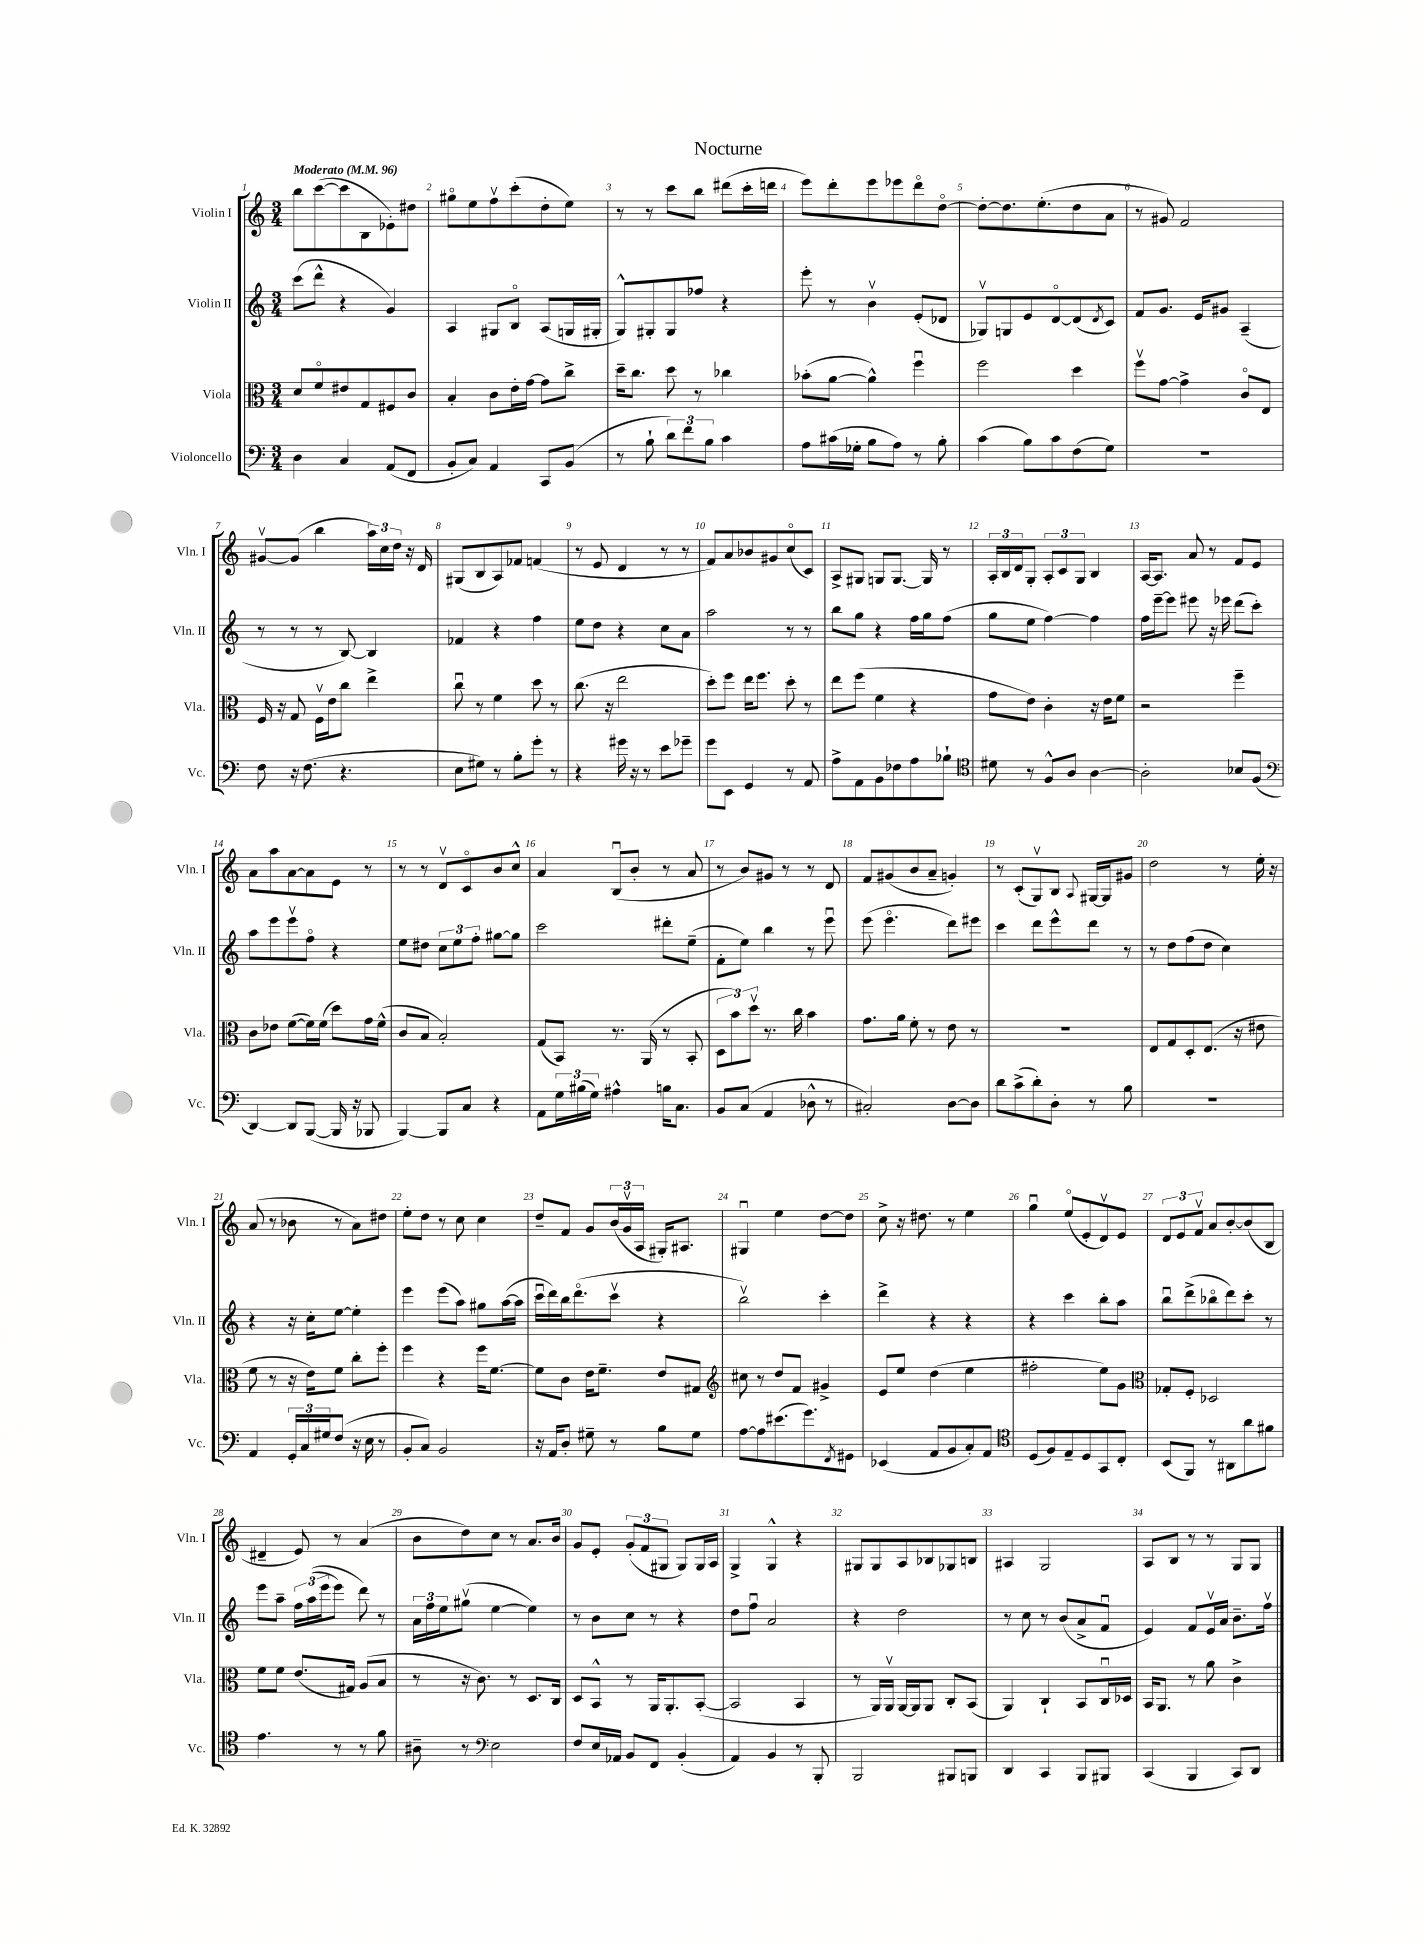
\header { title = "Nocturne" }
<<
\new StaffGroup <<
\new Staff = "s0" \with { instrumentName = "Violin I" shortInstrumentName = "Vln. I" } {
    \clef treble \key c \major \numericTimeSignature \time 3/4 \tempo "Moderato" 4 = 96
    b''8 c'''8~( c'''8 b8 ees'8-.) dis''8 |
    gis''8\flageolet e''8 f''8\upbow c'''8-.( d''8-. e''8) |
    r8 r8 c'''8 b''8 dis'''8( c'''16-. d'''16 |
    e'''8) d'''8-. e'''8 ees'''8 d'''8\flageolet d''8~\flageolet |
    d''8~-. d''8. e''8.-.( d''8 a'8 |
    r8 gis'8) f'2 |
    gis'8~\upbow gis'8( b''4 \tuplet 3/2 { a''16) c''16 d''16 } r16 d'16 |
    gis8( b8 a8) fes'8 f'4( |
    r8 e'8 d'4 r8 r8 |
    f'8) a'8 bes'8 gis'8 c''8\flageolet( c'8) |
    a8-> gis8 g8 g8.~ g16 r8 |
    \tuplet 3/2 { a16-. b16 d'16 } g8-. \tuplet 3/2 { a8-. c'8 g8 } b4 |
    a16~ a8. a'8 r8 f'8 e'8 |
    a'8 a''8 a'8~ a'8 e'8 r8 |
    r8 r8 d'8\upbow c'8\flageolet b'8 c''8-^ |
    a'4 b8\downbow( b'8-. r8 a'8 |
    r8 b'8) gis'8 r8 r8 d'8 |
    f'8 gis'8( b'8 a'8-- g'4-.) |
    r8 c'8-.( g8\upbow) b8 \appoggiatura { a8 } gis16~ gis16 gis'8 |
    d''2 r8 e''16-. r16 |
    a'8( r8 bes'8 r8 a'8) dis''8 |
    e''8-. d''8 r8 c''8 c''4 |
    d''8-- f'8 g'8 \tuplet 3/2 { b'16( g'16\upbow a16 } gis16-.) ais8. |
    gis4\downbow e''4 d''8~ d''8 |
    c''8-> r16 dis''8. r8 e''4 |
    g''4\downbow e''8\flageolet( e'8-. d'8\upbow) e'8 |
    \tuplet 3/2 { d'8 e'8 f'8\upbow } a'8 b'8~-. b'8( b8 |
    dis'4-- e'8) r8 a'4( |
    b'8 d''8) c''8 r8 a'8. b'16 |
    g'8 e'8-. \tuplet 3/2 { g'8-.( f'8 gis8 } gis8) gis16 a16 |
    g4-> g4-^ r4 |
    gis8 gis8 a8 bes8 ges8 b8 |
    ais4 g2 |
    a8 b8 r8 r8 g8 g8 \bar "|." |
}
\new Staff = "s1" \with { instrumentName = "Violin II" shortInstrumentName = "Vln. II" } {
    \clef treble \key c \major \numericTimeSignature \time 3/4
    c'''8( d'''8-^ r4 g'4) |
    a4 gis8 b8\flageolet a8( g16 gis16-. |
    g8-^) gis8-. gis8 fes''8 r4 |
    e'''8-. r8 b'4\upbow e'8-.( des'8 |
    ges8\upbow) g8 e'8 d'8~\flageolet d'8( \acciaccatura { d'8 } c'8) |
    f'8 g'8. e'16 gis'8 a4--( |
    r8 r8 r8 b8~) b4 |
    fes'4 r4 f''4 |
    e''8 d''8 r4 c''8 a'8 |
    a''2 r8 r8 |
    b''8 g''8 r4 f''16 g''16 f''8( |
    g''8 e''8 f''4~) f''4 |
    f''16 e'''16~-- e'''8 eis'''8 r16 ees'''16 d'''8( c'''8-.) |
    a''8 e'''8 e'''8\upbow f''8\flageolet r4 |
    e''8 dis''8 \tuplet 3/2 { c''8 e''8 f''8-. } gis''8~ gis''8 |
    c'''2 dis'''8-. e''8--( |
    f'8-. e''8) b''4 r8 e'''8\downbow |
    e'''8( e'''4.\flageolet d'''8) eis'''8 |
    c'''4 d'''8 e'''8-^ d'''8 r8 |
    r8 d''8 f''8( d''8 c''4) |
    r4 r16 c''16-. e''8~ e''4-. |
    e'''4 e'''8( a''8) gis''8 a''16~( a''16 |
    c'''16\downbow d'''16) b''16 d'''8.\flageolet( c'''8\upbow r4 |
    b''2\upbow) c'''4-. |
    d'''4-> r4 r4 |
    r4 c'''4 b''8-. a''8 |
    b''8\downbow d'''8->( bes''8\flageolet d'''8) c'''8-. r8 |
    e'''8 a''8-- \tuplet 3/2 { f''16 a''16(\( e'''16 } e'''8) d'''8\) r8 |
    \tuplet 3/2 { a'16 f''16 e''16 } gis''8\upbow( e''4~ e''4) |
    r8 b'8 c''8 r8 r4 |
    d''8 f''8\downbow a'2 |
    r4 d''2 |
    r8 c''8 r8 b'8( a'8-> f'8\downbow |
    e'4) f'8 e'16\upbow a'16 b'8.-- f''16\upbow \bar "|." |
}
\new Staff = "s2" \with { instrumentName = "Viola" shortInstrumentName = "Vla." } {
    \clef alto \key c \major \numericTimeSignature \time 3/4
    d'8 f'8\flageolet eis'8 g8 fis8 c'8 |
    b4-. c'8 e'16-. g'16~ g'8 c''8-> |
    d''16-- c''8. d''8 r8 ces''4 |
    bes'8-.( a'8~ a'4-^) f''4\downbow |
    f''2 d''4 |
    f''8\upbow g'8~ g'4-> c'8\flageolet e8 |
    f16 r16 g8 f16\upbow e'16 c''8 e''4-> |
    c''8\downbow r8 f'4 d''8 r8 |
    c''8.( r16 e''2 |
    d''8-.) f''8 e''16 f''8. d''8-. r8 |
    e''8 f''8( f'4 r4 |
    g'8 e'8) c'4-. r16 e'16 f'8 |
    r2 f''4-- |
    c'8 ees'8 f'8~( f'16) f'16( d''8) g'16 f'16-^( |
    c'8 b8 b2-.) |
    g8( b,8) r8. a,16( r8 b,8-. |
    \tuplet 3/2 { d8 b'8) d''8\upbow } r8. c''16 b'4 |
    g'8. a'16 f'8-. r8 e'8 r8 |
    R2. |
    e8 g8 d8-. e8.( r16 eis'8 |
    f'8 r8 r16 e'16) f'8 c''8-. f''8-. |
    f''4 r4 f''16 f'8.~ |
    f'8 c'8 e'16 f'8.-- e'8 gis8 |
    \clef treble cis''8 r8 d''8 f'8 gis'4-> |
    e'8 e''8 d''4( e''4 |
    fis''2-. e''8) g'8 |
    \clef alto ges8-. f8-. des2 |
    f'8 f'8 e'8.( gis16) a8( b8 |
    r8 r16 c'8.) r8 d8. c16 |
    d8 b,8-^ r8 a,16 a,8.-. b,8~-.( |
    b,2 b,4 |
    r8 a,16) a,16\upbow a,16~ a,16 a,8 c8-. b,8( |
    a,4) c4-! b,8 c16\downbow des16 |
    b,16 a,8. r8 a'8 c'4-> \bar "|." |
}
\new Staff = "s3" \with { instrumentName = "Violoncello" shortInstrumentName = "Vc." } {
    \clef bass \key c \major \numericTimeSignature \time 3/4
    d4 c4 a,8( f,8 |
    b,8-. c8) a,4 c,8 b,8( |
    r8 b8-! \tuplet 3/2 { d'8) f'8 b8 } c'4 |
    a8 cis'16( ges16-. b8 a8) r8 b8-. |
    c'4( b8) c'8 f8( g8) |
    R2. |
    f8 r16 f8.( r4. |
    e8 gis8) r8 b8-. g'8-. r8 |
    r4 gis'16 r16 r8 e'8 ges'8-- |
    g'8 e,8 g,4 r8 a,8 |
    a8-> a,8 b,8 fes8 a8 bes8-! |
    \clef tenor dis'8 r8 f8-^ a8 a4~ |
    a2-. bes8 f8( |
    \clef bass d,4~) d,8 b,,8~( b,,16 r16 bes,,8 |
    b,,4~) b,,8 c8 r4 |
    a,8 \tuplet 3/2 { g16 bis16( g16) } ais4-^ b16 c8. |
    b,8 c8( a,4 des8-^ r8 |
    cis2-.) d8~ d8 |
    d'8 c'8->( d'8-.) d8-. r8 b8 |
    R2. |
    a,4 \tuplet 3/2 { g,16-. c16 gis16 } f8( r16 e16 r8 |
    b,8-. c8) b,2 |
    r16 a,16 d8-. gis8-- r8 b8 gis8 |
    a8~ a8 eis'8.( g'8.) \acciaccatura { f,8 } gis,8 |
    ees,4( a,8 b,8 c8-.) a,8 |
    \clef tenor d8( f8) e8-- d8 g,8 c8-. |
    b,8( f,8) r8 ais,8 a'8 fis'8 |
    e'4. r8 r8 f'8 |
    ais8-- r8 \clef bass e2 |
    f8 e16 aes,16 b,8 f,8 b,4-.( |
    a,4) b,4 r8 b,,8-. |
    b,,2 bis,,8 b,,8 |
    d,4 c,4 b,,8 bis,,8 |
    c,4( b,,4 c,8) d,8 \bar "|." |
}
>>
>>
\layout { \context { \Score \override BarNumber.break-visibility = ##(#f #t #t) barNumberVisibility = #all-bar-numbers-visible } }
